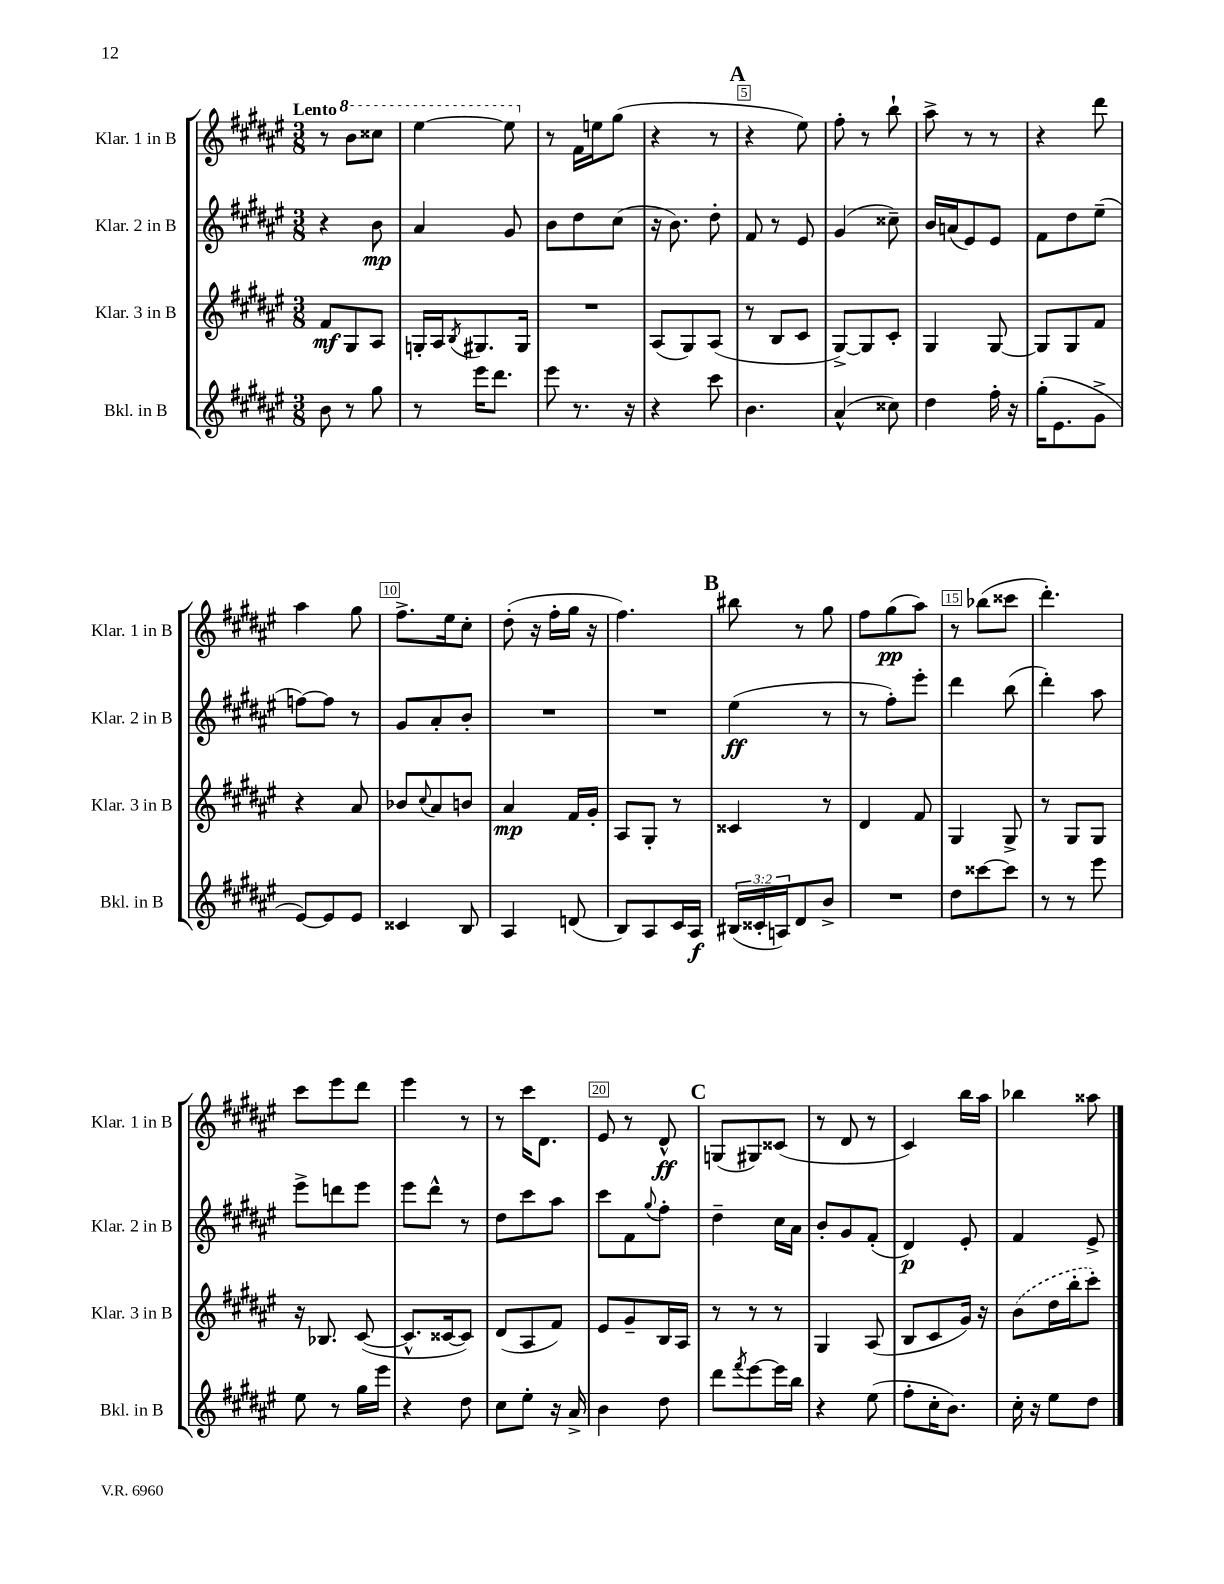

**kern	**kern	**kern	**kern
*staff4	*staff3	*staff2	*staff1
*clefG2	*clefG2	*clefG2	*clefG2
*k[f#c#g#d#a#e#]	*k[f#c#g#d#a#e#]	*k[f#c#g#d#a#e#]	*k[f#c#g#d#a#e#]
*M3/8	*M3/8	*M3/8	*M3/8
8b\	8f#/L	4r	8r
8r	8G#/	.	8bb\L
8gg#\	8A#/J	8b\	8ccc##\J
=	=	=	=
8r	16G'/LL	4a#/	[4eee#\
.	16A#/J	.	.
.	8qB/	.	.
16eee#\LK	8.G#/	.	.
8.ddd#\J	.	.	.
.	.	8g#/	8eee#\]
.	16G#/Jk	.	.
=	=	=	=
8eee#\	4.r	8b\L	8r
8.r	.	8dd#\	16f#\LL
.	.	.	16ee\J
.	.	(8cc#\J	(8gg#\J
16r	.	.	.
=	=	=	=
4r	(8A#/L	16r	4r
.	.	8.b\)	.
.	8G#/)	.	.
8ccc#\	(8A#/J	8dd#'\	8r
=	=	=	=
4.b\	8r	8f#/	4r
.	8B/L	8r	.
.	8c#/J	8e#/	8ee#\)
=	=	=	=
(4a#^^/	[8G#^/L)	(4g#/	8ff#'\
.	8G#/]	.	8r
8cc##\)	8c#'/J	8cc##~\)	8bb`\
=	=	=	=
4dd#\	4G#/	16b/LL	8aa#^\
.	.	(16a/J	.
.	.	8e#/)	8r
16ff#'\	[8G#/	8e#/J	8r
16r	.	.	.
=	=	=	=
(16gg#'\LK	8G#/]L	8f#\L	4r
8.e#\	.	.	.
.	8G#/	8dd#\	.
8g#^\J	8f#/J	(8ee#~\J	8ddd#\
=	=	=	=
[8e#/L)	4r	[8ff\L)	4aa#\
8e#/]	.	8ff\]J	.
8e#/J	8a#/	8r	8gg#\
=	=	=	=
4c##/	8b-/L	8g#/L	8.ff#^\L
.	8qqcc#/	.	.
.	8a#/	8a#'/	.
.	.	.	16ee#\k
8B/	8b/J	8b'/J	8cc#'\J
=	=	=	=
4A#/	4a#/	4.r	(8dd#'\
.	.	.	16r
.	.	.	16ff#'\LL
(8d/	16f#/LL	.	16gg#\JJ
.	16g#'/JJ	.	16r
=	=	=	=
8B/L)	8A#/L	4.r	4.ff#\)
8A#/	8G#'/J	.	.
16c#/L	8r	.	.
16A#/JJ	.	.	.
=	=	=	=
(24B#/LL	4c##/	(4ee#\	8bb#\
24c##'/	.	.	.
24A/J)	.	.	.
8d#/	.	.	8r
8b^/J	8r	8r	8gg#\
=	=	=	=
4.r	4d#/	8r	8ff#\L
.	.	8ff#'\L)	(8gg#\
.	8f#/	8eee#'\J	8aa#\J)
=	=	=	=
8dd#\L	4G#/	4ddd#\	8r
[8ccc##\	.	.	(8bb-\L
8ccc##\]J	8G#^/	(8bb\	8ccc##\J
=	=	=	=
8r	8r	4ddd#'\)	4.ddd#'\)
8r	8G#/L	.	.
8eee#\	8G#/J	8aa#\	.
=	=	=	=
8ee#\	16r	8eee#^\L	8ccc#\L
.	8.B-/	.	.
8r	.	8ddd\	8eee#\
16gg#\LL	([8c#/	8eee#\J	8ddd#\J
16eee#\JJ	.	.	.
=	=	=	=
4r	8.c#^^/]L	8eee#\L	4eee#\
.	.	8ddd#^^\J	.
.	[16c##/k	.	.
8dd#\	8c##/]J)	8r	8r
=	=	=	=
8cc#\L	(8d#/L	8dd#\L	8r
8ee#'\J	8A#/	8ccc#\	16ccc#\LK
.	.	.	8.d#\J
16r	8f#/J)	8aa#\J	.
16a#^/	.	.	.
=	=	=	=
4b\	8e#/L	8ccc#\L	8e#/
.	8g#~/	8f#\	8r
.	.	8qqgg#/	.
8dd#\	16B/L	8ff#'\J	8d#^^/
.	16A#/JJ	.	.
=	=	=	=
8ddd#\L	8r	4dd#~\	(8G/L
8qfff#/	.	.	.
[8eee#\	8r	.	8G#/)
16eee#\]L	8r	16cc#\LL	(8c##/J
16bb\JJ	.	16a#\JJ	.
=	=	=	=
4r	4G#/	8b'/L	8r
.	.	8g#/	8d#/
(8ee#\	(8A#/	(8f#'/J	8r
=	=	=	=
8ff#'\L	8B/L	4d#/)	4c#/)
16cc#'\K	8c#/	.	.
8.b\J)	.	.	.
.	16g#/Jk)	8e#'/	16bb\LL
.	16r	.	16aa#\JJ
=	=	=	=
16cc#'\	(8b\L	4f#/	4bb-\
16r	.	.	.
8ee#\L	16dd#\L	.	.
.	16bb'\J	.	.
8dd#\J	8ccc#'\J)	8e#^/	8aa##\
==	==	==	==
*-	*-	*-	*-
